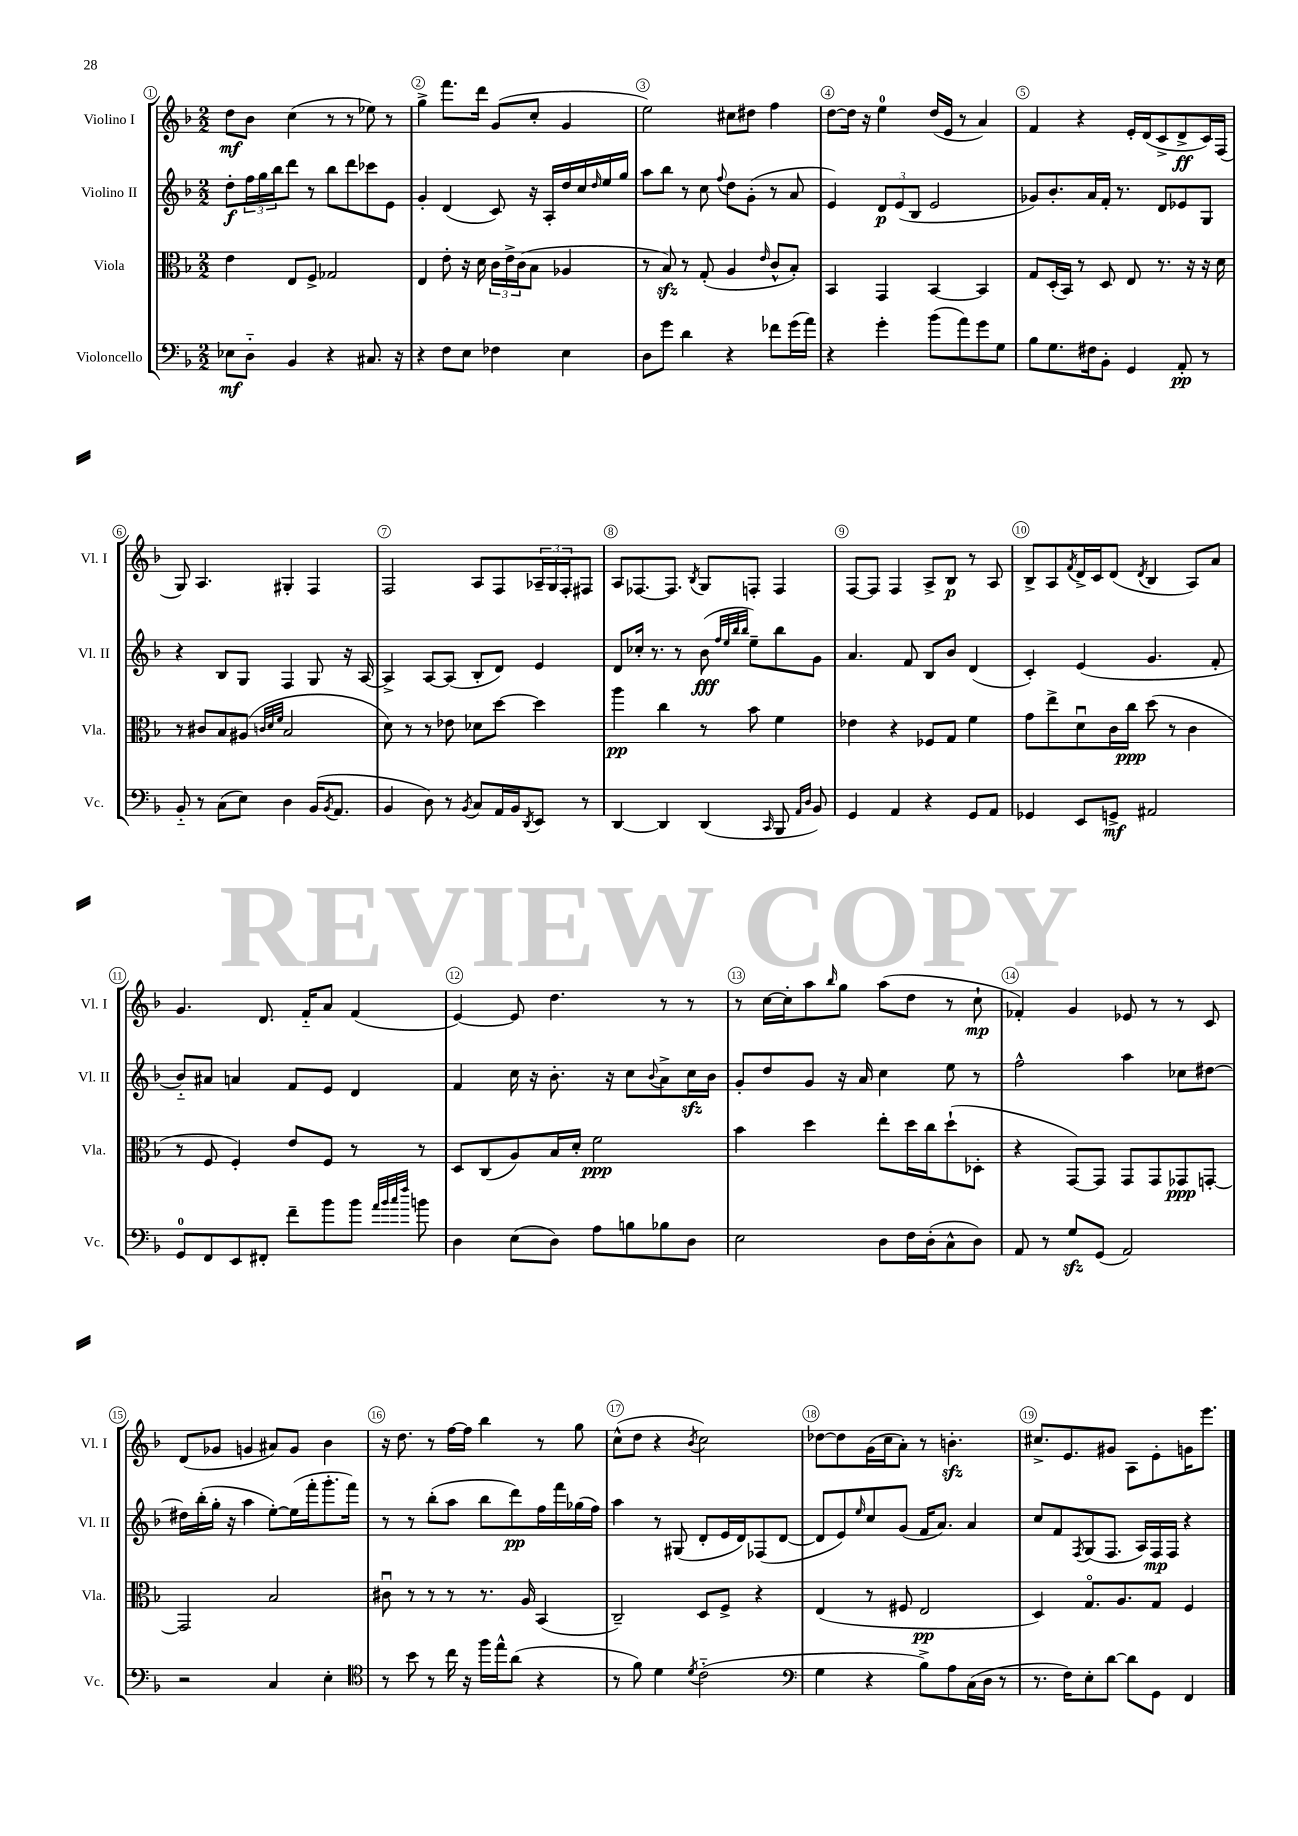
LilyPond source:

<<
\new StaffGroup <<
\new Staff = "s0" \with { instrumentName = "Violino I" shortInstrumentName = "Vl. I" } {
    \clef treble \key f \major \numericTimeSignature \time 2/2
    d''8\mf bes'8 c''4( r8 r8 ees''8) r8 |
    g''4-> f'''8. d'''16 g'8( c''8-. g'4 |
    e''2) cis''8 dis''8 f''4 |
    d''8~ d''16 r16 e''4-0 d''16( e'16 r8 a'4) |
    f'4 r4 e'16-. d'16( c'8-> d'8->\ff c'16) f16( |
    g8) a4. gis4-. f4 |
    f2 a8 f8 \tuplet 3/2 { aes16-- g16 f16-. } fis8 |
    a8 fes8.~ fes8. \acciaccatura { bes8 } g8 f8-. f4 |
    f8~ f8 f4 a8-> bes8\p r8 a8 |
    bes8-> a8 \acciaccatura { f'8 } d'16-> c'16 d'8( \acciaccatura { d'8 } bes4 a8) a'8 |
    g'4. d'8. f'16-_ a'8 f'4( |
    e'4~) e'8 d''4. r8 r8 |
    r8 c''16~ c''16-. a''8 \grace { bes''16 } g''8 a''8( d''8 r8 c''8-!\mp |
    fes'4-.) g'4 ees'8 r8 r8 c'8 |
    d'8( ges'8 g'4 ais'8) g'8 bes'4 |
    r16 d''8. r8 f''16~ f''16 bes''4 r8 g''8 |
    c''8-^( d''8 r4 \acciaccatura { bes'8 } c''2) |
    des''8~ des''8 g'16( c''16 a'8-.) r8 b'4.-.\sfz |
    cis''8.-> e'8. gis'8 a8 e'8-. g'16 e'''8. \bar "|." |
}
\new Staff = "s1" \with { instrumentName = "Violino II" shortInstrumentName = "Vl. II" } {
    \clef treble \key f \major \numericTimeSignature \time 2/2
    d''8-.\f \tuplet 3/2 { f''16 g''16 bes''16 } d'''8 r8 bes''8 d'''8 ces'''8 e'8 |
    g'4-. d'4( c'8) r16 a16-. d''16 c''16 \grace { d''16 } e''16 g''16 |
    a''8 bes''8 r8 c''8 \appoggiatura { f''8 } d''8 g'8-.( r8 a'8 |
    e'4) \tuplet 3/2 { d'8\p e'8( bes8 } e'2 |
    ges'8) bes'8.-. a'16 f'16-. r8. d'8 ees'8 g8 |
    r4 bes8 g8 f4 g8 r16 a16~ |
    a4-> a8~ a8( bes8-. d'8) e'4 |
    d'8 ces''16-. r8. r8 bes'8\fff( \grace { f''32 e''32 bes''32 bes''32 } e''8--) bes''8 g'8 |
    a'4. f'8 bes8 bes'8 d'4( |
    c'4-.) e'4( g'4. f'8-. |
    bes'8-_) ais'8 a'4 f'8 e'8 d'4 |
    f'4 c''16 r16 bes'8.-. r16 c''8 \appoggiatura { bes'8 } a'8-> c''16\sfz bes'16 |
    g'8-. d''8 g'8 r16 a'16 c''4 e''8 r8 |
    f''2-^ a''4 ces''8 dis''8~ |
    dis''16 bes''16-.( g''16-. r16 a''4 e''8~-.) e''16( f'''16-. g'''8.-. f'''16) |
    r8 r8 bes''8-.( a''8 bes''8 d'''8\pp) f''16 f'''16 ges''16( f''16) |
    a''4 r8 gis8( d'8-. e'16 d'16) fes8( d'8~ |
    d'8 e'8) \grace { e''16 } c''8 g'8( f'16 a'8.) a'4 |
    c''8 f'8 \acciaccatura { f8 } g8( f8. a16) f16\mp f16 r4 \bar "|." |
}
\new Staff = "s2" \with { instrumentName = "Viola" shortInstrumentName = "Vla." } {
    \clef alto \key f \major \numericTimeSignature \time 2/2
    e'4 e8 f8-> ges2 |
    e4 e'8-. r16 d'16 \tuplet 3/2 { c'16 e'16-> c'16( } bes8 aes4 |
    r8 bes8\sfz) r8 g8-.( a4 \grace { e'16 } c'8-^ bes8-.) |
    bes,4 g,4 bes,4~ bes,4 |
    g8 d16-.( bes,16) r8 d8 e8 r8. r16 r16 d'16 |
    r8 cis'8 bes8 ais8( \grace { c'32 d'32 f'32 } bes2 |
    d'8) r8 r8 ees'8 des'8 d''8~ d''4 |
    a''4\pp c''4 r8 bes'8 f'4 |
    ees'4 r4 fes8 g8 f'4 |
    g'8 e''8-> d'8\downbow c'16 c''16\ppp d''8( r8 c'4 |
    r8 f8 f4-.) e'8 f8 r8 r8 |
    d8 c8( a8) bes16 d'16-. f'2\ppp |
    bes'4 d''4 e''8-. d''16 c''16 d''8-!( des8-. |
    r4 g,8~) g,8 g,8 g,8 ges,8\ppp g,8~-. |
    g,2 bes2 |
    cis'8\downbow r8 r8 r8 r8. a16 bes,4( |
    c2--) d8 f8-> r4 |
    e4( r8 fis8 e2\pp |
    d4) g8.\flageolet a8. g8 f4 \bar "|." |
}
\new Staff = "s3" \with { instrumentName = "Violoncello" shortInstrumentName = "Vc." } {
    \clef bass \key f \major \numericTimeSignature \time 2/2
    ees8\mf d8-_ bes,4 r4 cis8. r16 |
    r4 f8 e8 fes4 e4 |
    d8 g'8 d'4 r4 fes'8 g'16( a'16) |
    r4 g'4-. bes'8( a'8) g'8 g8 |
    bes8 g8. fis16 bes,8-. g,4 a,8-.\pp r8 |
    bes,8-_ r8 c8( e8) d4 bes,16( \acciaccatura { bes,8 } a,8. |
    bes,4 d8) r8 \acciaccatura { bes,8 } c8 a,16 bes,16 \acciaccatura { d,8 } e,8 r8 |
    d,4~ d,4 d,4( \grace { c,16 } bes,,8 \grace { a,16 d16 } bes,8) |
    g,4 a,4 r4 g,8 a,8 |
    ges,4 e,8 g,8->\mf ais,2 |
    g,8-0 f,8 e,8 fis,8-. f'8-- bes'8 bes'8 \grace { a'32 bes'32 c''32 f''32 } b'8 |
    d4 e8( d8) a8 b8 bes8 d8 |
    e2 d8 f16 d16-.( c8-^ d8) |
    a,8 r8 g8\sfz g,8( a,2) |
    r2 c4 e4-. |
    \clef tenor r8 bes'8 r8 c''16 r16 f''16 e''16-^ a'8( r4 |
    r8 f'8) d'4 \acciaccatura { d'8 } c'2-_( |
    \clef bass g4 r4 bes8->) a8 c16( d16 r8 |
    r8. f16) e8-. d'8~ d'8 g,8 f,4 \bar "|." |
}
>>
>>
\layout { \context { \Score \override BarNumber.break-visibility = ##(#f #t #t) barNumberVisibility = #all-bar-numbers-visible \override BarNumber.stencil = #(make-stencil-circler 0.1 0.3 ly:text-interface::print) } }
